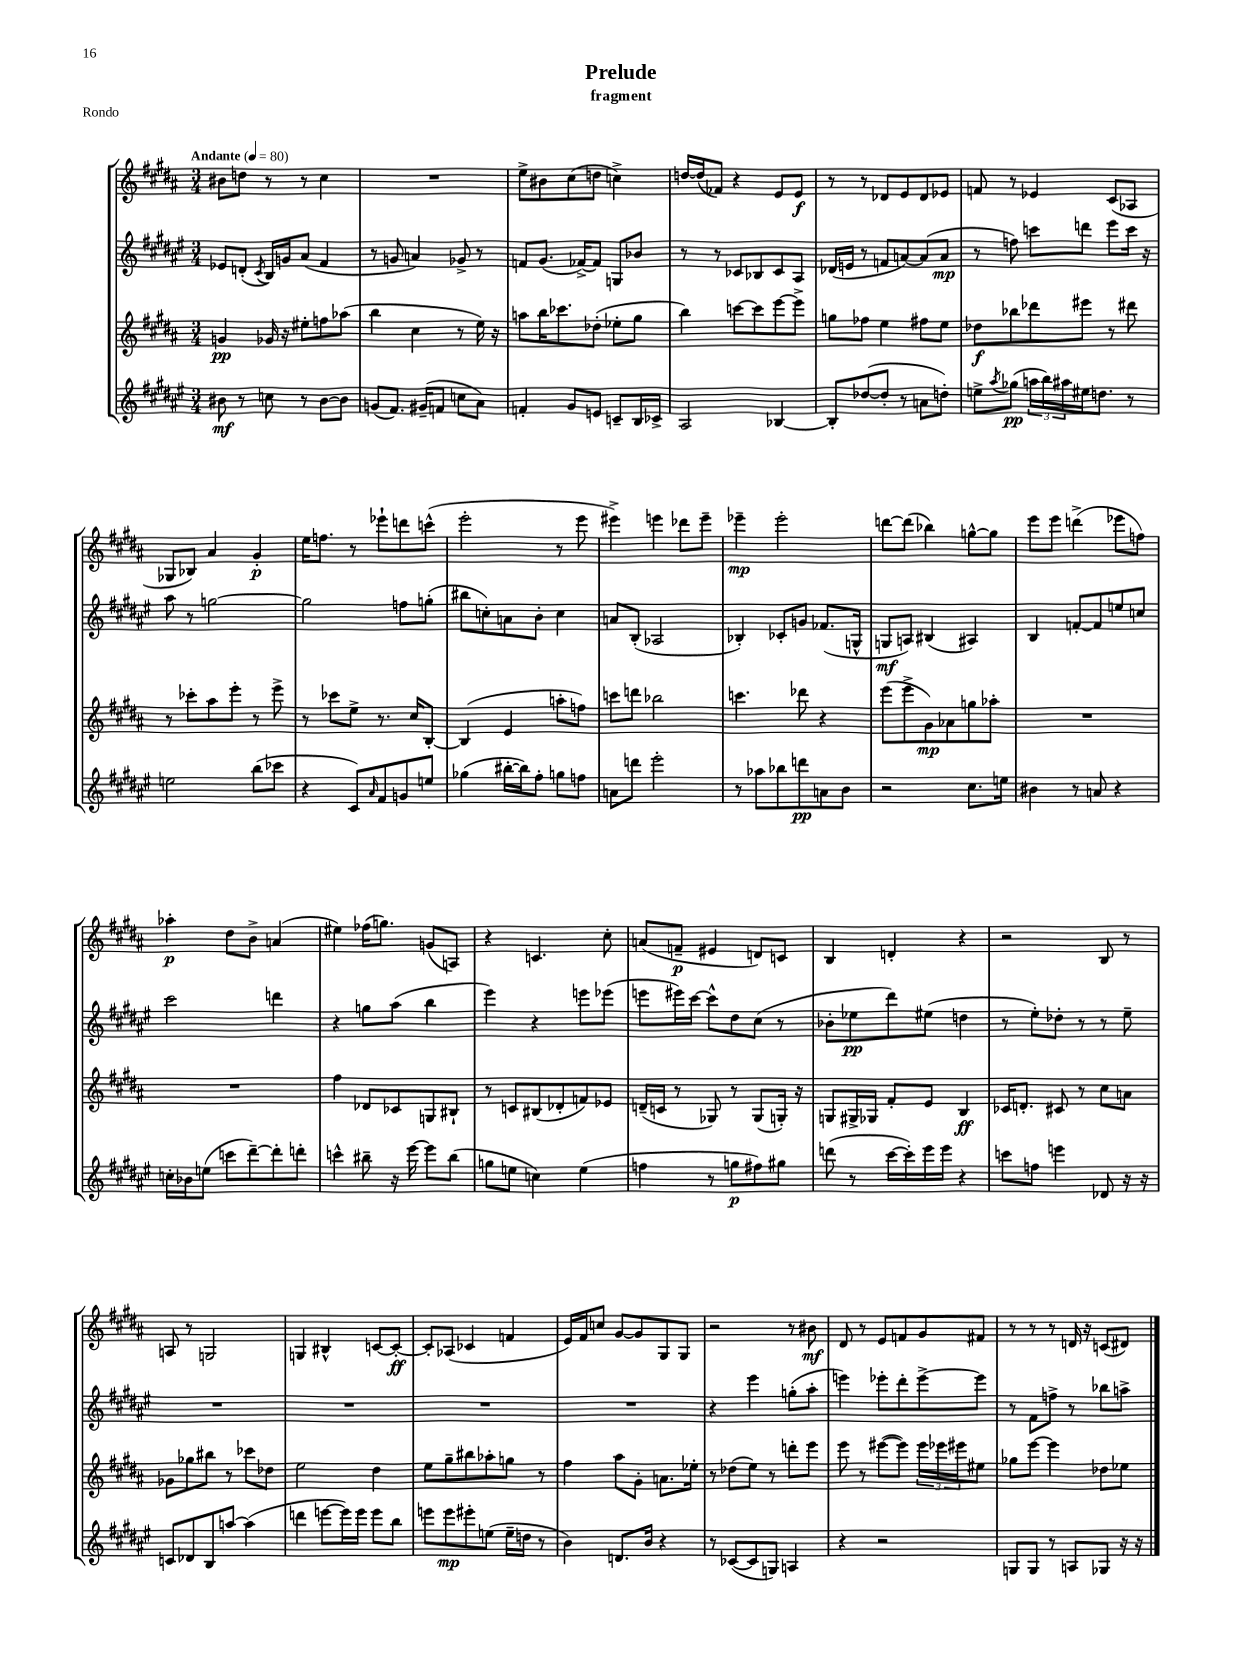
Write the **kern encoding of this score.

**kern	**kern	**kern	**kern
*staff4	*staff3	*staff2	*staff1
*clefG2	*clefG2	*clefG2	*clefG2
*k[f#c#g#d#a#e#]	*k[f#c#g#d#a#]	*k[f#c#g#d#a#e#]	*k[f#c#g#d#a#]
*M3/4	*M3/4	*M3/4	*M3/4
*MM80	*MM80	*MM80	*MM80
8b#\	4g/	8e-/L	8b#\L
8r	.	(8d'/J	8dd\J
.	.	8qc#/	.
8cc\	16g-/	16B/LL)	8r
.	16r	16g/J	.
8r	8ee#'\L	(8a#/J	8r
[8b#\L	8ff\	4f#/	4cc#\
8b#\]J	(8aa-\J	.	.
=	=	=	=
(8g/L	4bb\	8r	2.r
8.f#/J)	.	8g/	.
.	4cc#\	4a/)	.
(16g#~/LK	.	.	.
8f/J	.	.	.
8cc\L	8r	8g-^/	.
8a#\J)	16ee\)	8r	.
.	16r	.	.
=	=	=	=
4f'/	8aa\L	8f/L	8ee^\L
.	16bb\K	(8.g#/J	8b#\
.	8.ccc-\	.	.
8g#/L	.	.	(8cc#\
.	.	[16f-^/LK)	.
8e/J	(8dd-'\J	8f-/]J	8dd\J
8c~/L	8ee-'\L	8G/L	4cc^\)
16B/L	8gg#\J	8b-/J	.
16c-^/JJ	.	.	.
=	=	=	=
2A#/	4bb\)	8r	[16dd/LL
.	.	.	(16dd/]J
.	.	8r	8f-/J)
.	[8ccc\L	8c-/L	4r
.	8ccc\]	8B-/	.
[4B-/	[8eee\	8c-/	8e/L
.	8eee^\]J	8A#/J	8e/J
=	=	=	=
8B-'/]L	8gg\L	(16d-/LL	8r
.	.	16e/JJ	.
([8dd-/	8ff-\J	8r	8r
8dd-'/]J	4ee\	8f/L	8d-/L
8r	.	[8a/)	8e/
8a\L	8ff#\L	(8a/]	8d-/
8dd'\J)	8ee\J	8a/J	8e-/J
=	=	=	=
8ee^\L	8dd-\L	8r	8f/
8qaa#/	.	.	.
(8gg-\J	8bb-\	8ff\)	8r
24aa\LL	8ddd-\	8ccc\L	4e-/
24bb\)	.	.	.
24aa#\	.	.	.
16ee#\J	8eee#\J	8ddd\J	.
8.dd\J	.	.	.
.	8r	8eee#\L	(8c#/L
8r	8ddd#\	16ccc\Jk	8A-/J
.	.	16r	.
=	=	=	=
2ee\	8r	8aa#\	8G-/L
.	8ccc-'\L	8r	8B-/J)
.	8aa#\	[2gg\	4a#/
.	8eee'\J	.	.
(8bb\L	8r	.	4g#'/
8ccc-\J	8eee^\	.	.
=	=	=	=
4r	8r	2gg\]	16ee\LK
.	.	.	8.ff\J
.	8ccc-\L	.	.
8c#/L)	8ee^\J	.	8r
16qqa#/	.	.	.
8f#/	8.r	.	8eee-`\L
8g/	.	8ff\L	8ddd\
.	16cc#/LK	.	.
8ee/J	[8B'/J	(8gg'\J	(8ccc^^\J
=	=	=	=
(4gg-\	(4B/]	8bb#\L	2eee'\
.	.	8cc'\)	.
[16bb#'\LL	4e/	8a\	.
16bb#\]J)	.	.	.
8ff#'\J	.	8b'\J	.
8gg\L	8aa'\L	4cc\	8r
8ff\J	8ff\J)	.	8eee\
=	=	=	=
8a\L	8ccc\L	8a/L	4eee#^\)
8ddd\J	8ddd\J	(8B'/J	.
2eee#'\	2bb-\	2A-/	4eee\
.	.	.	8ddd-\L
.	.	.	8eee~\J
=	=	=	=
8r	4.ccc\	4B-'/)	4eee-~\
8aa-\L	.	.	.
8bb-\	.	8c-'/L	2eee-'\
8ddd\	8ddd-\	8g/J	.
8a\	4r	(8.f-/L	.
8b\J	.	.	.
.	.	16G^^/Jk	.
=	=	=	=
2r	(8eee\L	8G/L	[8ddd\L
.	8eee^\	8A/J)	(8ddd\]J
.	8g#\)	(4B#/	4bb-\)
.	8a-\	.	.
8.cc#\L	8gg\	4A#/)	[8gg^^\L
.	8aa-'\J	.	8gg\]J
16ee\Jk	.	.	.
=	=	=	=
4b#\	2.r	4B/	8eee\L
.	.	.	8eee\J
8r	.	[8f'/L	(4ddd^\
8a/	.	8f/]	.
4r	.	8ee/	8eee-\L
.	.	8cc/J	8ff\J)
=	=	=	=
16cc'\LL	2.r	2ccc#\	4aa-'\
16b-\J	.	.	.
(8ee\J	.	.	.
8ccc\L	.	.	8dd#\L
[8ddd#~\)	.	.	8b^\J
8ddd#'\]	.	4ddd\	(4a/
8ddd'\J	.	.	.
=	=	=	=
4ccc^^\	4ff#\	4r	4ee#\)
8bb#~\	8d-/L	8gg\L	(16ff-\LK
.	.	.	8.gg\J)
16r	8c-/	(8aa#\J	.
[16eee#\	.	.	.
8eee#\]L	8G/	4bb\	(8g/L
(8bb#\J	8B#`/J	.	8A/J)
=	=	=	=
8gg\L	8r	4eee#\)	4r
8ee\J	8c/L	.	.
4cc\)	(8B#/	4r	4.c/
.	8d-'/	.	.
(4ee\	8f/)	8eee\L	.
.	8e-/J	(8eee-\J	8cc#'\
=	=	=	=
4ff\	(16d~/LL	8eee\L	(8a/L
.	16c/JJ	.	.
.	8r	16eee#\L)	8f~/J
.	.	[16ccc#\JJ	.
8r	8G-/)	8ccc#^^\]L	4e#/
8gg\L	8r	8dd#\	.
8ff#\)	(8G-/L	(8cc#\J	8d/L)
8gg#\J	16G'/Jk)	8r	8c/J
.	16r	.	.
=	=	=	=
(8ddd\	8G/L	8b-'\L	4B/
8r	16G#^/L	8ee-\	.
.	16G-/JJ	.	.
[16ccc#\LL	8f#'/L	8ddd#\)	4d'/
16ccc#'\])	.	.	.
16eee#\	8e/J	(8ee#\J	.
16eee#\JJ	.	.	.
4r	4B/	4dd\	4r
=	=	=	=
8ccc\L	16c-/LK	8r	2r
.	8.d'/J	.	.
8ff\J	.	8ee#'\L)	.
4eee\	8c#/	8dd-'\J	.
.	8r	8r	.
8d-/	8cc#\L	8r	8B/
16r	8a\J	8ee#~\	8r
16r	.	.	.
=	=	=	=
8c/L	8g-\L	2.r	8A/
8d-/	8gg-\	.	8r
8B/	8bb#\J	.	2G/
[8aa/J	8r	.	.
(4aa\]	8ccc-\L	.	.
.	8dd-\J	.	.
=	=	=	=
4ddd\	2ee\	2.r	4G/
[8eee\L	.	.	4B#^^/
16eee\]L)	.	.	.
16eee\JJ	.	.	.
8eee\L	4dd#\	.	[8c/L
8bb\J	.	.	8c'/_J
=	=	=	=
8eee\L	8ee\L	2.r	8c'/]L
8eee\	8gg#~\	.	(8A-/J
8eee#'\	8bb#\	.	4c-/
(8ee\J	8aa-'\	.	.
16ee~\LL	8gg\J	.	4f/
16dd\JJ	.	.	.
8r	8r	.	.
=	=	=	=
4b\)	4ff#\	2.r	16e/LL)
.	.	.	16f#/J
.	.	.	8cc/J
8.d/L	8aa#\L	.	[8g#/L
.	8g#'\J	.	8g#/]
16b/Jk	.	.	.
4r	8.a\L	.	8G#/
.	.	.	8G#/J
.	16ee-'\Jk	.	.
=	=	=	=
8r	8r	4r	2r
([8c-/L	(8dd-\L	.	.
8c-/]	8ee\J)	4eee#\	.
8G/J)	8r	.	.
4A/	8ddd'\L	(8gg'\L	8r
.	8eee\J	8aa#'\J	8b#\
=	=	=	=
4r	8eee\	4eee\)	8d#/
.	8r	.	8r
2r	([8eee#\L	8eee-'\L	8e/L
.	8eee#\]J)	8ddd#'\	8f/
.	24eee#\LL	[8eee-^\	8g#/
.	24eee-\	.	.
.	24eee#\J	.	.
.	8ee#\J	8eee-\]J	8f#/J
=	=	=	=
8G/L	8gg-\L	8r	8r
8G/J	[8eee\J	8f#\L	8r
8r	4eee\]	8ff^\J	8r
8A/L	.	8r	16d/
.	.	.	16r
8G-/J	8dd-\L	8bb-\L	(8c/L
16r	8ee-\J	8aa^\J	8d#/J)
16r	.	.	.
==	==	==	==
*-	*-	*-	*-
